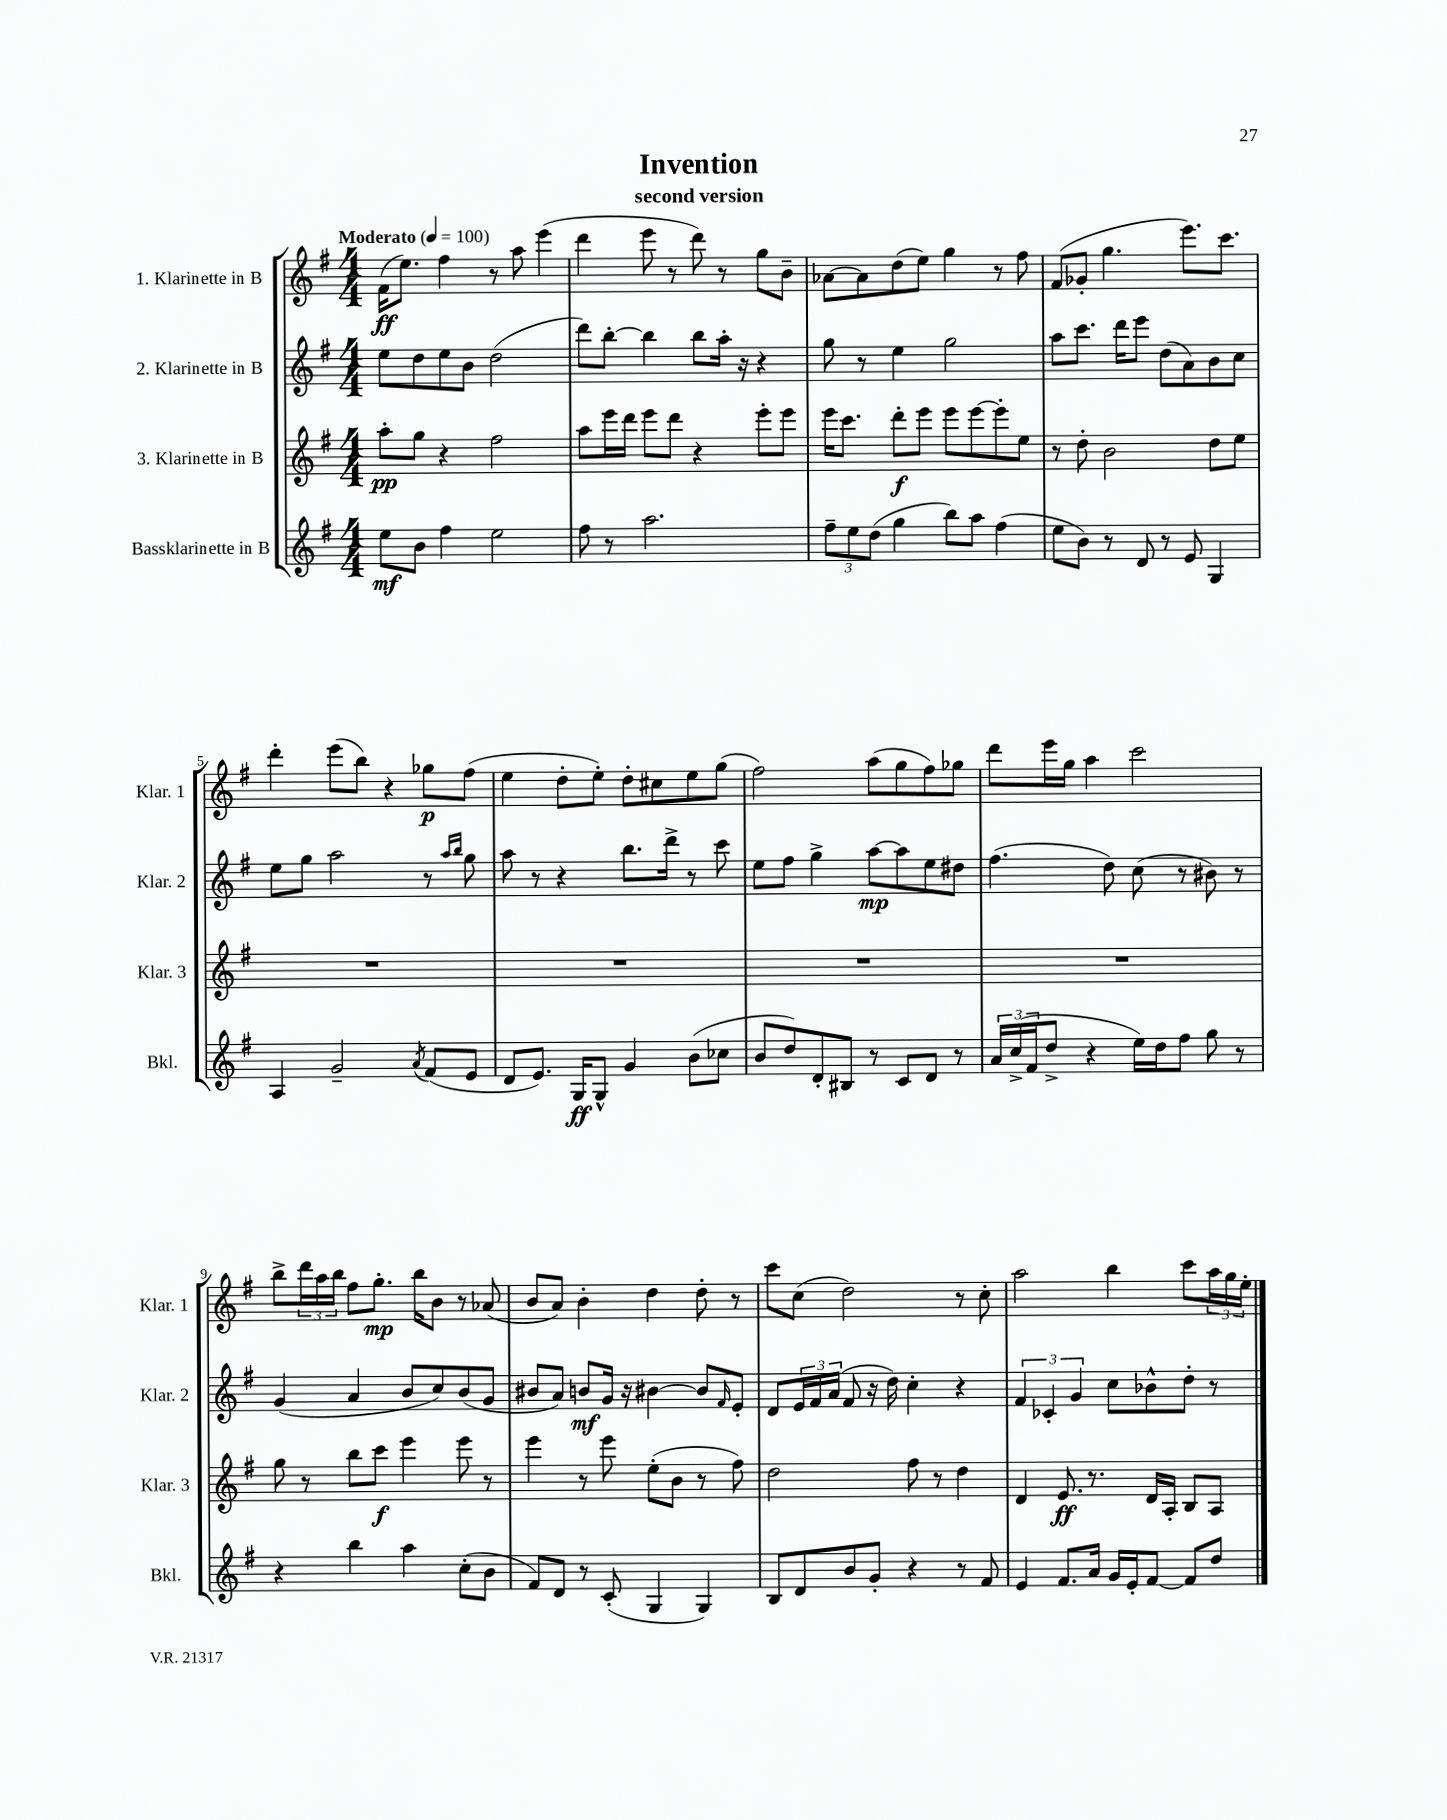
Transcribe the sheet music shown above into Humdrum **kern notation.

**kern	**kern	**kern	**kern
*staff4	*staff3	*staff2	*staff1
*clefG2	*clefG2	*clefG2	*clefG2
*k[f#]	*k[f#]	*k[f#]	*k[f#]
*M4/4	*M4/4	*M4/4	*M4/4
*MM100	*MM100	*MM100	*MM100
8ee	8aa'	8ee	(16f#
.	.	.	8.ee)
8b	8gg	8dd	.
4ff#	4r	8ee	4ff#
.	.	8b	.
2ee	2ff#	(2dd	8r
.	.	.	8aa
.	.	.	(4eee
=	=	=	=
8ff#	8aa	8ddd)	4ddd
8r	16eee	[8bb'	.
.	16ddd	.	.
2.aa	8eee	4bb]	8eee
.	8ddd	.	8r
.	4r	8bb	8ddd)
.	.	16aa'	8r
.	.	16r	.
.	8eee'	4r	8gg
.	8eee	.	8b~
=	=	=	=
12ff#~	16eee	8gg	[8a-
.	8.ccc	.	.
12ee	.	.	.
.	.	8r	8a-]
(12dd	.	.	.
4gg	8ddd'	4ee	(8dd
.	8eee	.	8ee)
8bb)	8eee	2gg	4gg
8aa	[8eee	.	.
(4ff#	8eee']	.	8r
.	8ee	.	8ff#
=	=	=	=
8ee	8r	8aa	(8f#
8b)	8dd'	8.ccc	8g-'
8r	2b	.	4.gg
.	.	16ddd	.
8d	.	8eee	.
8r	.	(8dd	.
8e	.	8a)	8.eee)
4G	8dd	8b	.
.	.	.	8.ccc
.	8ee	8cc	.
=	=	=	=
4A	1r	8ee	4ddd'
.	.	8gg	.
2g~	.	2aa	(8eee
.	.	.	8bb)
.	.	.	4r
8qa	.	.	.
(8f#	.	8r	8gg-
.	.	16qqaa	.
.	.	16qqbb	.
8e	.	8gg	(8ff#
=	=	=	=
8d	1r	8aa	4ee
8.e)	.	8r	.
.	.	4r	8dd'
16G	.	.	.
8G^^	.	.	8ee')
4g	.	8.bb	8dd'
.	.	.	8cc#
.	.	16ddd^	.
(8b	.	8r	8ee
8cc-	.	8ccc	(8gg
=	=	=	=
8b	1r	8ee	2ff#)
8dd)	.	8ff#	.
8d'	.	4gg^	.
8B#	.	.	.
8r	.	[8aa	(8aa
8c	.	8aa]	8gg
8d	.	8ee	8ff#)
8r	.	8dd#	8gg-
=	=	=	=
24a	1r	(4.ff#	8ddd
(24cc^	.	.	.
24f#	.	.	.
8dd^	.	.	16eee
.	.	.	16gg
4r	.	.	4aa
.	.	8dd)	.
16ee)	.	(8cc	2ccc
16dd	.	.	.
8ff#	.	8r	.
8gg	.	8b#)	.
8r	.	8r	.
=	=	=	=
4r	8gg	(4g	8bb^
.	8r	.	24ddd
.	.	.	24aa
.	.	.	24bb
4bb	8bb	4a	8ff#
.	8ccc	.	8.gg'
4aa	4eee	8b	.
.	.	.	16bb
.	.	8cc)	8b
(8cc'	8eee	(8b	8r
8b	8r	8g	(8a-
=	=	=	=
8f#)	4eee	8b#	8b
8d	.	8a)	8a)
8r	8r	8b	4b'
(8c'	8eee	16g	.
.	.	16r	.
4G	(8ee'	[4b#	4dd
.	8b	.	.
4G)	8r	8b#]	8dd'
.	.	16qqf#	.
.	8ff#)	8e'	8r
=	=	=	=
8B	2dd	8d	8ccc
8d	.	24e	(8cc
.	.	24f#	.
.	.	(24a	.
8b	.	8f#	2dd)
8g'	.	16r	.
.	.	16dd)	.
4r	8ff#	4cc'	.
.	8r	.	.
8r	4dd	4r	8r
8f#	.	.	8cc'
=	=	=	=
4e	4d	6f#	2aa
.	.	6c-'	.
8.f#	8.e	.	.
.	.	6g	.
16a	8.r	.	.
16g	.	8cc	4bb
16e'	.	.	.
[8f#	16d	8b-^^	.
.	16A'	.	.
8f#]	8B	8dd'	8ccc
8dd	8A	8r	24aa
.	.	.	24gg
.	.	.	24ee'
==	==	==	==
*-	*-	*-	*-
